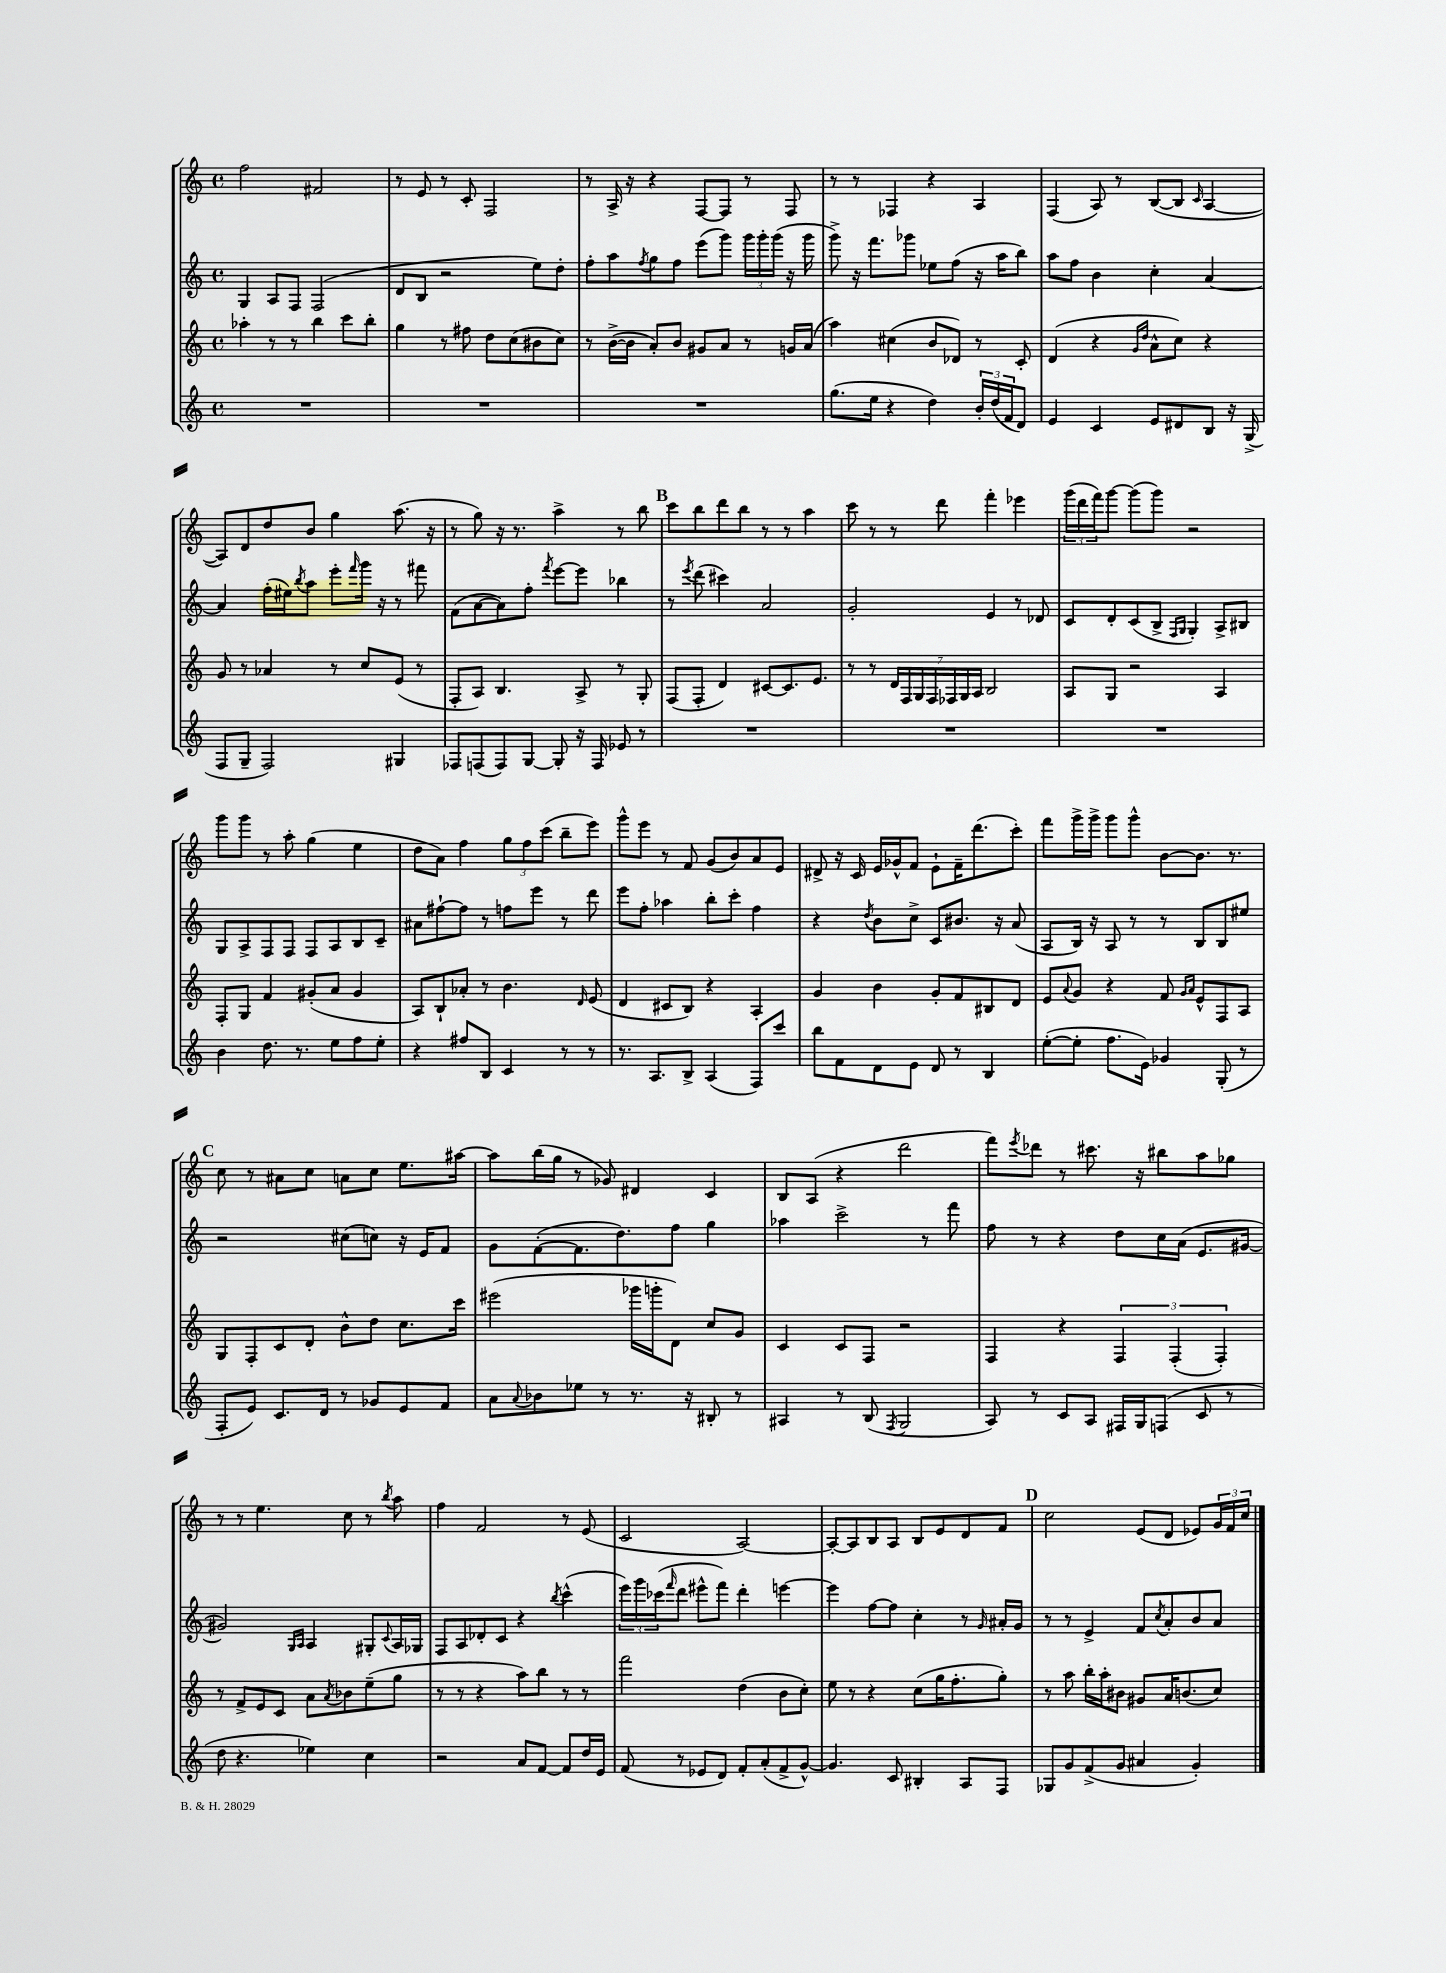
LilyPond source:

<<
\new StaffGroup <<
\new Staff = "s0" {
    \clef treble \key c \major \defaultTimeSignature \time 4/4
    f''2 fis'2 |
    r8 e'8 r8 c'8-. f2 |
    r8 a16-> r16 r4 f8~ f8 r8 f8 |
    r8 r8 fes4 r4 a4 |
    f4( a8) r8 b8~( b8 \grace { c'16 } a4~ |
    a8) d'8 d''8 b'8 g''4 a''8.( r16 |
    r8 g''8) r16 r8. a''4-> r8 b''8 |
    \mark \markup { \bold "B" } c'''8 b''8 d'''8 b''8 r8 r8 a''4 |
    c'''8 r8 r8 d'''8 f'''4-. ees'''4 |
    \tuplet 3/2 { g'''16( d'''16 f'''16) } g'''8~ g'''8( g'''8) r2 |
    g'''8 g'''8 r8 a''8-. g''4( e''4 |
    d''8 a'8) f''4 \tuplet 3/2 { g''8 f''8 c'''8( } b''8-- e'''8) |
    g'''8-^ e'''8 r8 f'8 g'8( b'8) a'8 e'8 |
    dis'8-> r16 c'16 e'16 ges'16-^ f'8 e'8-! f'16-- d'''8.( c'''8-.) |
    f'''8 g'''16-> g'''16-> g'''8 g'''8-^ b'8~ b'8. r8. |
    \mark \markup { \bold "C" } c''8 r8 ais'8 c''8 a'8 c''8 e''8. ais''16~ |
    ais''8 b''16( g''16 r8 ges'8) dis'4 c'4 |
    b8 a8( r4 d'''2 |
    f'''8) \acciaccatura { e'''8 } des'''8 r8 cis'''8. r16 bis''8 a''8 ges''8 |
    r8 r8 e''4. c''8 r8 \acciaccatura { b''8 } a''8 |
    f''4 f'2 r8 e'8( |
    c'2 a2~) |
    a8~-. a8 b8 a8 b8 e'8 d'8 f'8 |
    \mark \markup { \bold "D" } c''2 e'8( d'8 ees'8) \tuplet 3/2 { g'16 f'16 c''16 } \bar "|." |
}
\new Staff = "s1" {
    \clef treble \key c \major \defaultTimeSignature \time 4/4
    g4 a8 f8 f2( |
    d'8 b8 r2 e''8) d''8-. |
    f''8-. a''8 \acciaccatura { f''8 } g''8 f''8 e'''8( g'''8) \tuplet 3/2 { g'''16 g'''16-. g'''16( } r16 g'''16 |
    g'''8->) r16 f'''8. ges'''8 ees''8 f''8( r16 a''16 b''8) |
    a''8 f''8 b'4 c''4-. a'4~ |
    a'4 f''16-.( eis''16) \acciaccatura { b''8 } a''8 e'''8-. \grace { f'''16 } g'''16 r16 r8 fis'''8 |
    f'8( a'8~ a'8) f''8-. \acciaccatura { f'''8 } e'''8~ e'''8 bes''4 |
    \mark \markup { \bold "B" } r8 \acciaccatura { e'''8 } d'''8( cis'''4) a'2 |
    g'2-. e'4 r8 des'8 |
    c'8 d'8-. c'8( b8-> \grace { f16 g16 } g4-.) a8-> bis8 |
    g8 a8-> f8 f8 f8 a8 b8 c'8-- |
    ais'8 fis''8~-! fis''8 r8 f''8 e'''8 r8 d'''8 |
    e'''8 f''8-. aes''4 b''8-. c'''8-. f''4 |
    r4 \acciaccatura { d''8 } b'8 c''8-> c'8 bis'8. r16 a'8( |
    a8 b16) r16 a8 r8 r8 b8 b8 eis''8 |
    \mark \markup { \bold "C" } r2 cis''8( c''8) r16 e'16 f'8 |
    g'8 f'8~-.( f'8. d''8.) f''8 g''4 |
    aes''4 c'''2-> r8 f'''8 |
    f''8 r8 r4 d''8 c''16 a'16( e'8. gis'16~ |
    gis'2) \grace { g16 a16 } a4 gis8-. \appoggiatura { c'8 } a16 ges16 |
    f8 a8 des'8-. c'8 r4 \acciaccatura { b''8 } c'''4-^( |
    \tuplet 3/2 { e'''16) g'''16 ces'''16( } \grace { f'''16 } d'''8 eis'''8-^ f'''8) d'''4-. e'''4~ |
    e'''4 f''8~ f''8 c''4-. r8 \grace { g'16 } ais'16-. g'16 |
    \mark \markup { \bold "D" } r8 r8 e'4-> f'8 \acciaccatura { c''8 } a'8-. b'8 a'8 \bar "|." |
}
\new Staff = "s2" {
    \clef treble \key c \major \defaultTimeSignature \time 4/4
    aes''4-. r8 r8 b''4 c'''8 b''8-. |
    g''4 r8 fis''8 d''8 c''8( bis'8 c''8) |
    r8 b'16~->( b'16 a'8-.) b'8 gis'8 a'8 r8 g'16 a'16( |
    a''4) cis''4( b'8 des'8) r8 c'8-. |
    d'4( r4 \grace { g'16 d''16 } a'8-^ c''8) r4 |
    g'8 r8 aes'4 r8 c''8 e'8( r8 |
    f8-. a8) b4. a8-> r8 g8-. |
    \mark \markup { \bold "B" } f8( f8-. d'4) cis'8~ cis'8. e'8. |
    r8 r8 \tuplet 7/4 { d'16 f16 g16 f16 fes16 g16 a16 } b2 |
    a8 g8 r2 a4 |
    f8-. g8 f'4 gis'8-.( a'8 gis'4 |
    a8) b8-! aes'8-. r8 b'4. \grace { d'16 } e'8( |
    d'4 cis'8 b8) r4 a4-. |
    g'4 b'4 g'8-. f'8 bis8 d'8 |
    e'8 \appoggiatura { a'8 } g'8 r4 f'8 \grace { g'16 a'16 } e'8-^ f8 a8 |
    \mark \markup { \bold "C" } g8 f8-. c'8 d'8-. b'8-^ d''8 c''8. c'''16 |
    eis'''2( ges'''16 g'''16-. d'8) c''8 g'8 |
    c'4 c'8 f8 r2 |
    f4 r4 \tuplet 3/2 { f4 f4-.( f4-.) } |
    r8 f'8-> e'8 c'8 a'8 \acciaccatura { a'8 } bes'8 e''8--( g''8 |
    r8 r8 r4 a''8) b''8 r8 r8 |
    f'''2 d''4( b'8 c''8-.) |
    e''8 r8 r4 c''8( g''16 f''8.-. g''8-.) |
    \mark \markup { \bold "D" } r8 a''8 b''16-. a''16-. bis'8 gis'8 a'16 b'8.( c''8) \bar "|." |
}
\new Staff = "s3" {
    \clef treble \key c \major \defaultTimeSignature \time 4/4
    R1 |
    R1 |
    R1 |
    g''8.( e''16 r4 d''4) \tuplet 3/2 { b'16-. d''16( f'16 } d'8) |
    e'4 c'4 e'8 dis'8 b8 r16 g16->( |
    f8 g8-- f2) gis4 |
    fes8 f8( f8) g8~ g8-. r16 f16 ees'8 r8 |
    \mark \markup { \bold "B" } R1 |
    R1 |
    R1 |
    b'4 d''8. r8. e''8 f''8 e''8-. |
    r4 fis''8 b8 c'4 r8 r8 |
    r8. a8. b8-> a4( f8) c'''8 |
    b''8 f'8 d'8 e'8 d'8 r8 b4 |
    e''8~-.( e''8-. f''8. e'16) ges'4 g8-.( r8 |
    \mark \markup { \bold "C" } f8-. e'8) c'8. d'16 r8 ges'8 e'8 f'8 |
    a'8 \appoggiatura { a'8 } bes'8 ees''8 r8 r8. r16 bis8-. r8 |
    ais4 r8 b8( \acciaccatura { f8 } g2 |
    a8) r8 c'8 a8 fis16 g16 f8( c'8 r8 |
    d''8 r4. ees''4) c''4 |
    r2 a'8 f'8~ f'8 d''16 e'16 |
    f'8( r8 ees'8 d'8) f'8-. a'8-.( f'8-> g'8~-^) |
    g'4. c'8 bis4-. a8 f8 |
    \mark \markup { \bold "D" } ges8 g'8 f'8->( g'8 ais'4 g'4-.) \bar "|." |
}
>>
>>
\layout { \context { \Score \remove "Bar_number_engraver" } }
